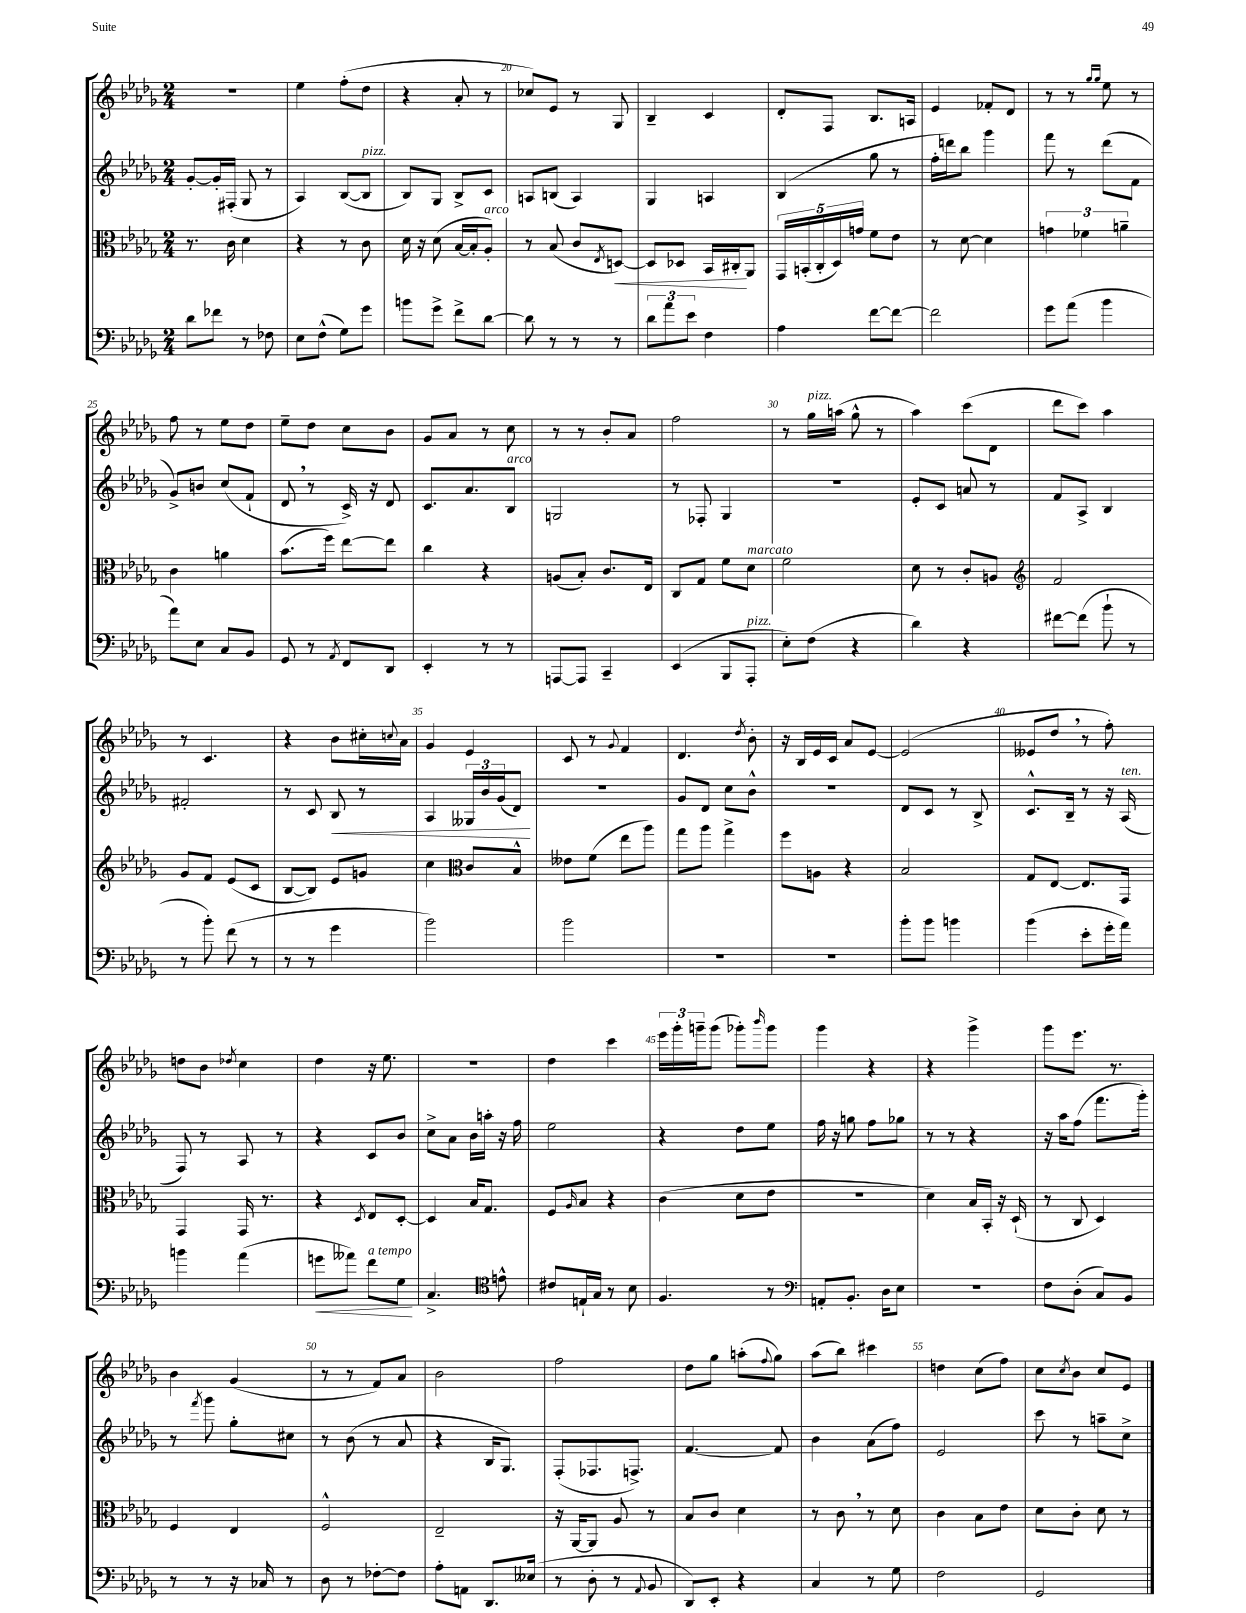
<<
\new StaffGroup <<
\new Staff = "s0" {
    \clef treble \key des \major \numericTimeSignature \time 2/4
    r2 |
    ees''4 f''8-.( des''8 |
    r4 aes'8-. r8 |
    ces''8) ees'8 r8 ges8 |
    bes4-- c'4 |
    des'8-. f8 bes8. a16 |
    ees'4 fes'8-. des'8 |
    r8 r8 \grace { ges''16 ges''16 } ees''8 r8 |
    f''8 r8 ees''8 des''8 |
    ees''8-- des''8 c''8 bes'8 |
    ges'8 aes'8 r8 c''8 |
    r8 r8 bes'8-. aes'8 |
    f''2 |
    r8 ges''16^\markup { \italic "pizz." } a''16( ges''8-^ r8 |
    aes''4) c'''8( des'8 |
    des'''8 c'''8) aes''4 |
    r8 c'4. |
    r4 bes'8 cis''16-. \appoggiatura { c''8 } aes'16 |
    ges'4 ees'4 |
    c'8 r8 \appoggiatura { ges'8 } f'4 |
    des'4. \acciaccatura { des''8 } bes'8-. |
    r16 bes16 ees'16 c'16 aes'8 ees'8~ |
    ees'2( |
    eeses'8 des''8 \breathe r8 f''8-.) |
    d''8 bes'8 \acciaccatura { des''8 } c''4 |
    des''4 r16 ees''8. |
    R2 |
    des''4 c'''4 |
    \tuplet 3/2 { ees'''16 ges'''16-. g'''16-- } g'''8( ges'''8-.) \grace { bes'''16 } ges'''8 |
    ges'''4 r4 |
    r4 ges'''4-> |
    ges'''8 ees'''8. r8. |
    bes'4 ges'4( |
    r8 r8 f'8) aes'8 |
    bes'2 |
    f''2 |
    des''8 ges''8 a''8-.( \appoggiatura { f''8 } ges''8) |
    aes''8( bes''8) cis'''4 |
    d''4 c''8( f''8) |
    c''8 \acciaccatura { c''8 } bes'8 c''8 ees'8 \bar "|." |
}
\new Staff = "s1" {
    \clef treble \key des \major \numericTimeSignature \time 2/4
    ges'8~-. ges'16-. fis16-.( ges8 r8 |
    aes4) bes8~( bes8^\markup { \italic "pizz." } |
    bes8) ges8 bes8-> c'8 |
    a8 b8( a4) |
    ges4 a4 |
    bes4( ges''8 r8 |
    f''16-. d'''16) bes''8 ges'''4 |
    f'''8 r8 des'''8( f'8 |
    ges'8->) b'8 c''8( f'8-! |
    des'8 \breathe r8 c'16->) r16 des'8 |
    c'8. aes'8. bes8^\markup { \italic "arco" } |
    g2 |
    r8 fes8-. ges4 |
    R2 |
    ees'8-. c'8 a'8 r8 |
    f'8 aes8-> bes4 |
    fis'2-. |
    r8 c'8 bes8\< r8 |
    aes4 \tuplet 3/2 { geses16 bes'16 ges'16( } des'8\!) |
    R2 |
    ges'8 des'8 c''8 bes'8-^ |
    R2 |
    des'8 c'8 r8 bes8-> |
    c'8.-^ bes16-- r8 r16 aes16^\markup { \italic "ten." }( |
    f8) r8 aes8 r8 |
    r4 c'8 bes'8 |
    c''8-> aes'8 bes'16 a''16-. r16 f''16 |
    ees''2 |
    r4 des''8 ees''8 |
    f''16 r16 g''8 f''8 ges''8 |
    r8 r8 r4 |
    r16 aes''16 f''8( f'''8. ges'''16-.) |
    r8 \acciaccatura { f'''8 } ges'''8 ges''8-. cis''8 |
    r8 bes'8( r8 aes'8 |
    r4 bes16 ges8.) |
    f8-.( fes8. f8.->) |
    f'4.~ f'8 |
    bes'4 aes'8( f''8) |
    ees'2 |
    c'''8 r8 a''8-- c''8-> \bar "|." |
}
\new Staff = "s2" {
    \clef alto \key des \major \numericTimeSignature \time 2/4
    r8. c'16 des'4 |
    r4 r8 c'8 |
    des'16 r16 des'8( bes16~ bes16-. aes8-.^\markup { \italic "arco" }) |
    r8 bes8( c'8 \acciaccatura { ees8 } d8~\<) |
    d8 des8 bes,16 cis16-.\! aes,8 |
    \tuplet 5/4 { ges,16 b,16-.( c16-. des16) g'16 } f'8 ees'8 |
    r8 des'8~ des'4 |
    \tuplet 3/2 { g'4 fes'4 a'4-- } |
    c'4 a'4 |
    bes'8.( f''16) ees''8~ ees''8 |
    c''4 r4 |
    a8( bes8-.) c'8. ees16 |
    c8 ges8 f'8 des'8^\markup { \italic "marcato" } |
    f'2 |
    des'8 r8 c'8-. a8 |
    \clef treble f'2 |
    ges'8 f'8 ees'8( c'8 |
    bes8~ bes8) ees'8 g'8 |
    c''4 \clef alto c'8 bes8-^ |
    eeses'8 f'8( ees''8 aes''8) |
    ges''8 aes''8 ges''4-> |
    f''8 a8 r4 |
    bes2 |
    ges8 ees8~ ees8. ges,16 |
    ges,4 ges,16 r8. |
    r4 \acciaccatura { des8 } ees8 des8~-. |
    des4 bes16 ges8. |
    f8 \grace { aes16 } bes8 r4 |
    c'4( des'8 ees'8 |
    R2 |
    des'4) bes16 bes,16-. r16 des16-!( |
    r8 c8 des4) |
    f4 ees4 |
    f2-^ |
    ees2-- |
    r16 aes,16~ aes,8 aes8 r8 |
    bes8 c'8 des'4 |
    r8 c'8 \breathe r8 des'8 |
    c'4 bes8 ees'8 |
    des'8 c'8-. des'8 r8 \bar "|." |
}
\new Staff = "s3" {
    \clef bass \key des \major \numericTimeSignature \time 2/4
    des'8 fes'8 r8 fes8 |
    ees8 f8-^( ges8) ges'8 |
    b'8 ges'8-> f'8-> des'8~ |
    des'8 r8 r8 r8 |
    \tuplet 3/2 { des'8 aes'8 ees'8 } f4 |
    aes4 f'8~ f'8~ |
    f'2 |
    ges'8 aes'8( bes'4 |
    aes'8) ees8 c8 bes,8 |
    ges,8 r8 \acciaccatura { aes,8 } f,8 des,8 |
    ees,4-. r8 r8 |
    a,,8~ a,,8 c,4-- |
    ees,4( bes,,8 aes,,8-.^\markup { \italic "pizz." } |
    ees8-.) f8( r4 |
    des'4) r4 |
    fis'8~ fis'8( bes'8-! r8 |
    r8 bes'8-.) f'8( r8 |
    r8 r8 ges'4 |
    bes'2) |
    bes'2 |
    R2 |
    r2 |
    bes'8-. bes'8 b'4 |
    bes'4( ees'8-. ges'16-. aes'16) |
    b'4 aes'4( |
    g'8\< aeses'8) f'8^\markup { \italic "a tempo" } ges8\! |
    c4.-> \clef tenor e'8-^ |
    cis'8 e16-! ges16 r8 bes8 |
    f4. r8 |
    \clef bass a,8-. bes,8.-. des16 ees8 |
    r2 |
    f8 des8-.( c8) bes,8 |
    r8 r8 r16 ces16 r8 |
    des8 r8 fes8~-. fes8 |
    aes8-. a,8 des,8. eeses16( |
    r8 des8-. r8 \appoggiatura { aes,8 } bes,8 |
    des,8) ees,8-. r4 |
    c4 r8 ges8 |
    f2 |
    ges,2 \bar "|." |
}
>>
>>
\layout { \context { \Score currentBarNumber = #17 \override BarNumber.break-visibility = ##(#f #t #t) barNumberVisibility = #(every-nth-bar-number-visible 5) } }
